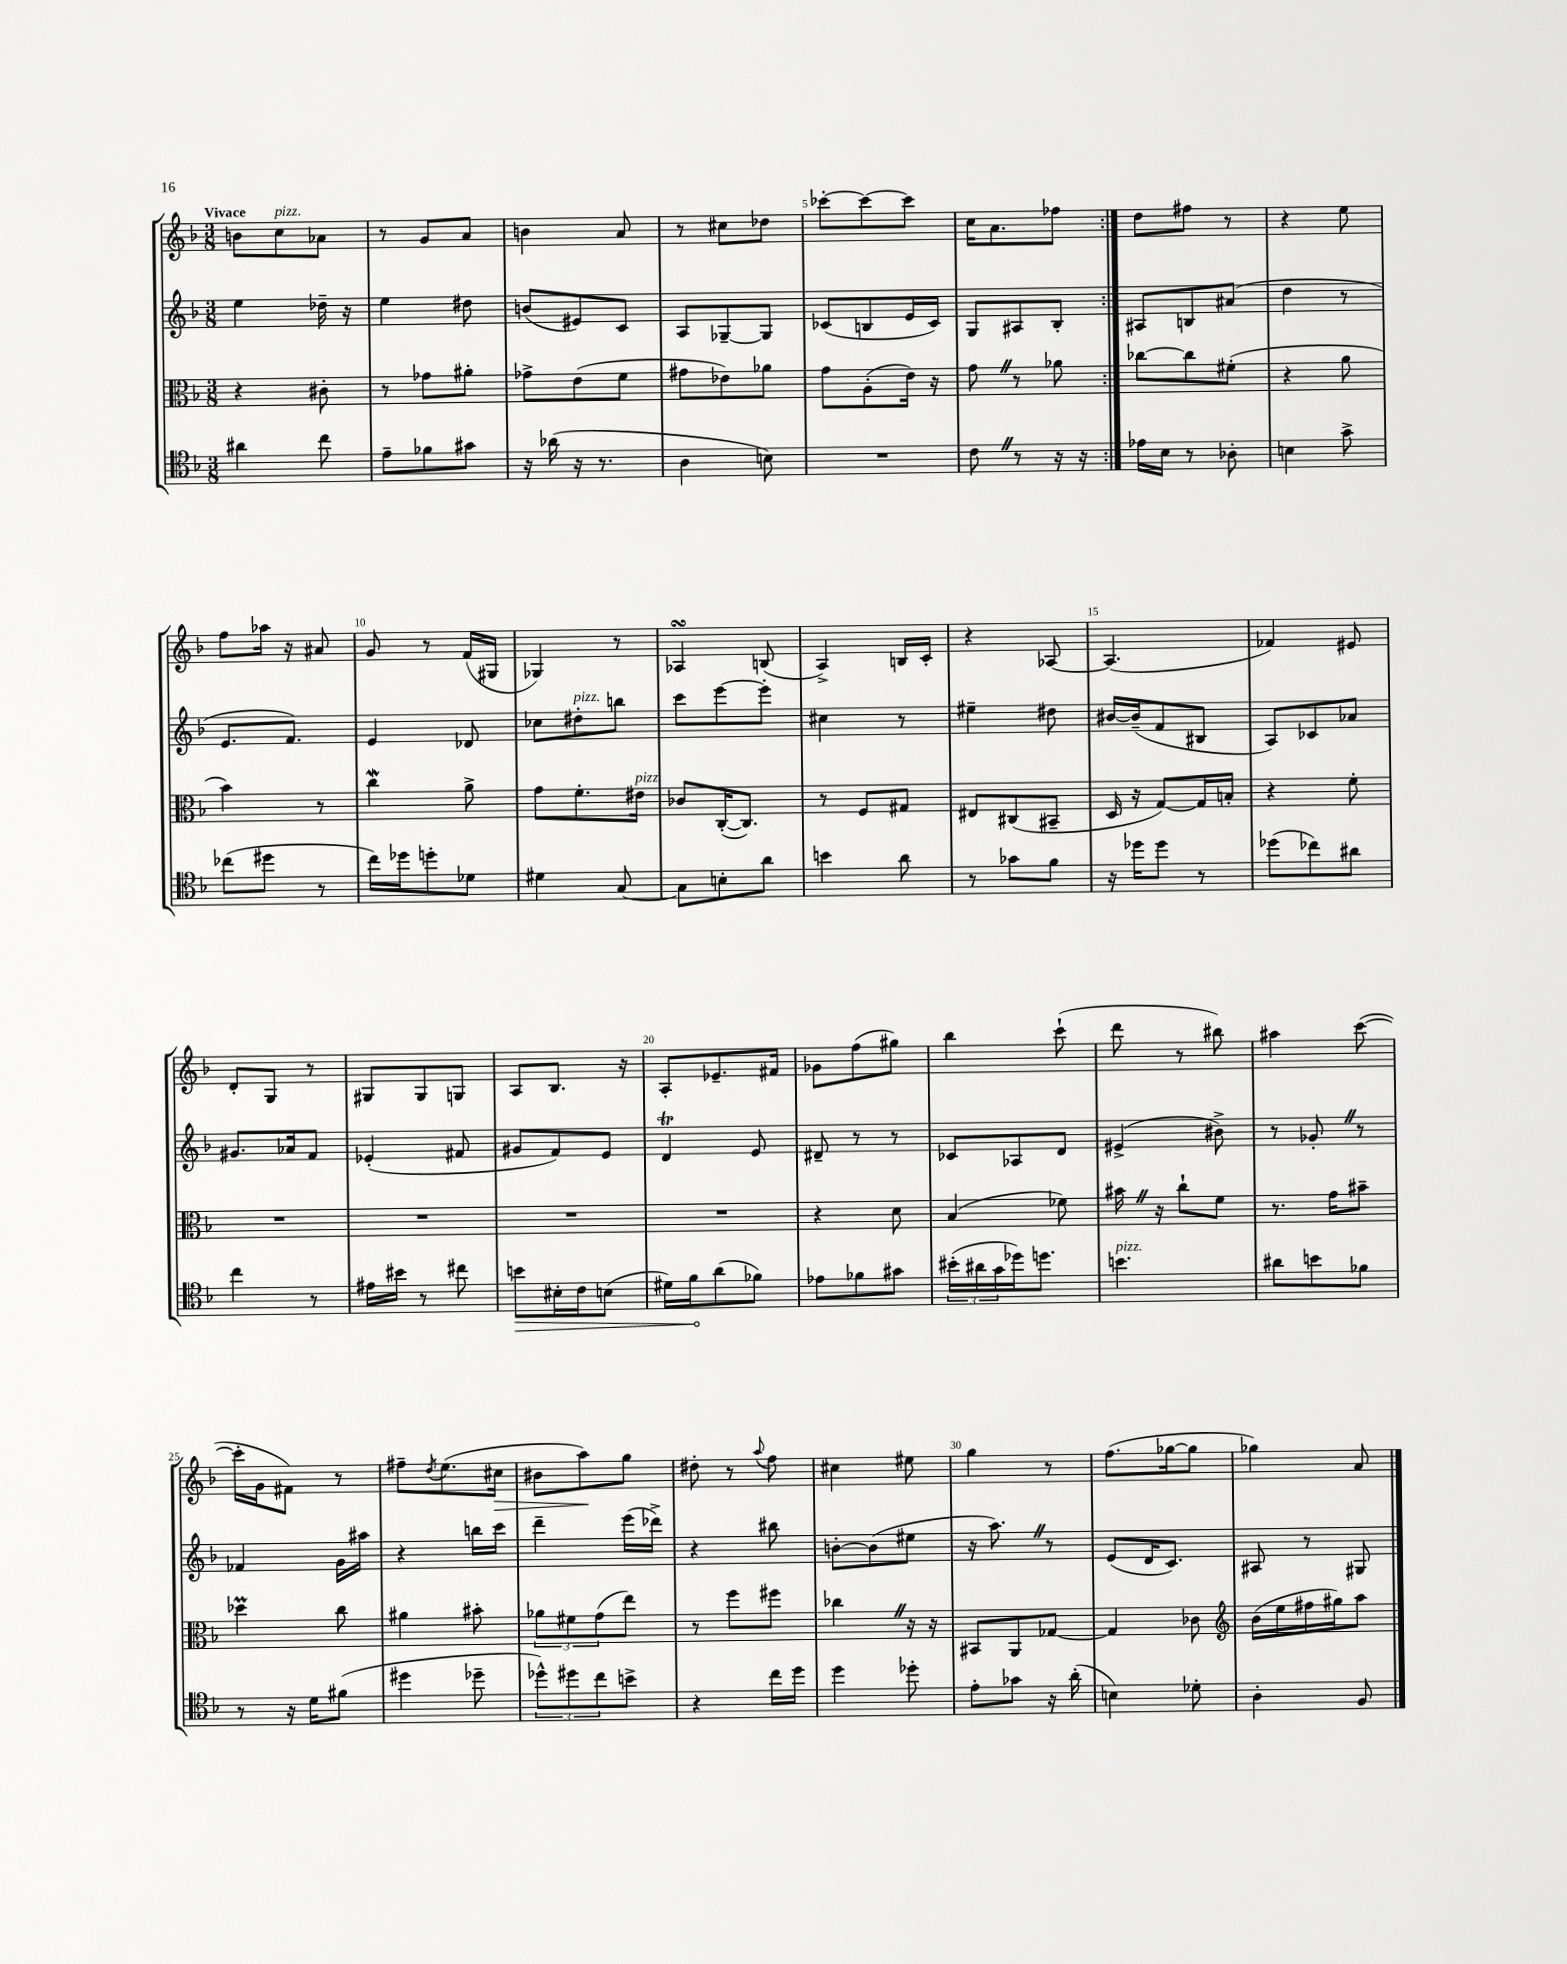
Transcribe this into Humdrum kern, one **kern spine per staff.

**kern	**kern	**kern	**kern
*staff4	*staff3	*staff2	*staff1
*clefC4	*clefC3	*clefG2	*clefG2
*k[b-]	*k[b-]	*k[b-]	*k[b-]
*M3/8	*M3/8	*M3/8	*M3/8
4a#	4r	4ee	8b
.	.	.	8cc
8cc	8c#'	16dd-~	8a-
.	.	16r	.
=	=	=	=
8e~	8r	4ee	8r
8f-	8g-	.	8g
8g#	8a#'	8dd#	8a
=	=	=	=
16r	8g-^	(8b	4b
(16a-	.	.	.
16r	(8e	8e#)	.
8.r	.	.	.
.	8f	8c	8a
=	=	=	=
4A	8g#	8A	8r
.	8e-)	[8G-~	8cc#
8B)	8a-	8G-]	8dd-
=	=	=	=
4.r	8g	(8c-	[8ccc-'
.	(8A'	8B	8ccc-_
.	16e)	16e	8ccc-]
.	16r	16c-)	.
=	=	=	=
8c	8g	8G	16cc
.	.	.	8.a
8r	8r	8A#	.
16r	8a-	8B-'	8ff-
16r	.	.	.
=:|!	=:|!	=:|!	=:|!
16e-	[8cc-	8A#	8dd
16B-	.	.	.
8r	8cc-]	8B	8ff#
8A-'	(8f#'	(8a#	8r
=	=	=	=
4B	4r	4dd	4r
8g^	8a	8r	8ee
=	=	=	=
(8cc-	4b-)	8.e	8ff
8dd#	.	.	16aa-
.	.	8.f)	16r
8r	8r	.	8a#
=	=	=	=
16cc)	4cc	4e	8g
16dd-	.	.	.
8dd'	.	.	8r
8d-	8a^	8d-	(16f
.	.	.	16G#
=	=	=	=
4d#	8g	8cc-	4G-)
.	8.f'	8dd#'	.
[8G	.	8bb	8r
.	16e#	.	.
=	=	=	=
8G]	8c-	8ccc	4A-
8B'	([16C'	[8eee	.
.	8.C])	.	.
8a	.	8eee']	(8B
=	=	=	=
4b	8r	4cc#	4A^)
.	8F	.	.
8a	8G#	8r	16B
.	.	.	16c'
=	=	=	=
8r	8E#	4ee#~	4r
8g-	(8C#	.	.
8f	8BB#~	8dd#	[8A-
=	=	=	=
16r	16D	[16b#	(4.A-]
16dd-	16r	(16b#~]	.
8dd-	[8G)	8f	.
8r	16G]	8B#	.
.	16B'	.	.
=	=	=	=
(8dd-	4r	8A)	4f-)
8cc-)	.	8c-	.
8a#	8f'	8a-	8e#
=	=	=	=
4cc	4.r	8.g#	8d'
.	.	.	8G
.	.	16a-	.
8r	.	8f	8r
=	=	=	=
16e#	4.r	(4e-'	8G#
16b#	.	.	.
8r	.	.	8G#
8cc#	.	8f#	8G
=	=	=	=
8b	4.r	8g#	8A
16B#'	.	8f)	8.B-
16c	.	.	.
(8B	.	8e	.
.	.	.	16r
=	=	=	=
16d#)	4.r	4d	8A'
16f	.	.	.
(8a	.	.	8.e-~
8f-)	.	8e	.
.	.	.	16f#
=	=	=	=
8e-	4r	8d#~	8g-
8f-	.	8r	(8ff
8g#	8d	8r	8gg#)
=	=	=	=
(24b#'	(4B-	8c-	4bb-
24a#	.	.	.
24g	.	.	.
16dd-)	.	8A-	.
8.dd	.	.	.
.	8f-)	8d	(8ccc`
=	=	=	=
4.b	16b#	(4e#^	8ddd
.	16r	.	.
.	8cc`	.	8r
.	8f	8b#^)	8bb#)
=	=	=	=
8a#	8.r	8r	4aa#
8b	.	8g-'	.
.	16g	.	.
8f-	8b#~	8r	([8ccc
=	=	=	=
8r	4dd-	4f-	16ccc']
.	.	.	16g
16r	.	.	8f#)
16d	.	.	.
(8f#	8cc	16g	8r
.	.	16aa#	.
=	=	=	=
4dd#	4a#	4r	8ff#~
.	.	.	8qdd
.	.	.	(8.ee
8dd-~	8b#'	16bb	.
.	.	16ccc	16cc#
=	=	=	=
12dd-^^)	12a-	4ddd~	8b#
12dd#	12f#	.	.
.	.	.	8aa)
12cc	(12g	.	.
8b^	8ee)	(16eee	8gg
.	.	16ddd-^)	.
=	=	=	=
4r	8r	4r	8dd#'
.	8ff	.	8r
.	.	.	8qqaa
16cc	8ff#	8bb#	8ff
16dd	.	.	.
=	=	=	=
4dd	4cc-	[8b'	4cc#
.	.	(8b]	.
8dd-'	16r	8ee#	8ee#
.	16r	.	.
=	=	=	=
8e'	8BB#	16r	4gg
.	.	8.aa)	.
8g-	8AA	.	.
16r	[8G-	8r	8r
(16a'	.	.	.
=	=	=	=
4B)	4G-]	(8e	(8.ff
.	.	16d	.
.	.	8.c)	[16gg-
8d-'	8c-	.	8gg-]
=	=	=	=
*	*clefG2	*	*
4A'	(16b-	8A#	4gg-)
.	16ee	.	.
.	16ff#	8r	.
.	16gg#)	.	.
8F	8aa	8G#	8a
==	==	==	==
*-	*-	*-	*-
